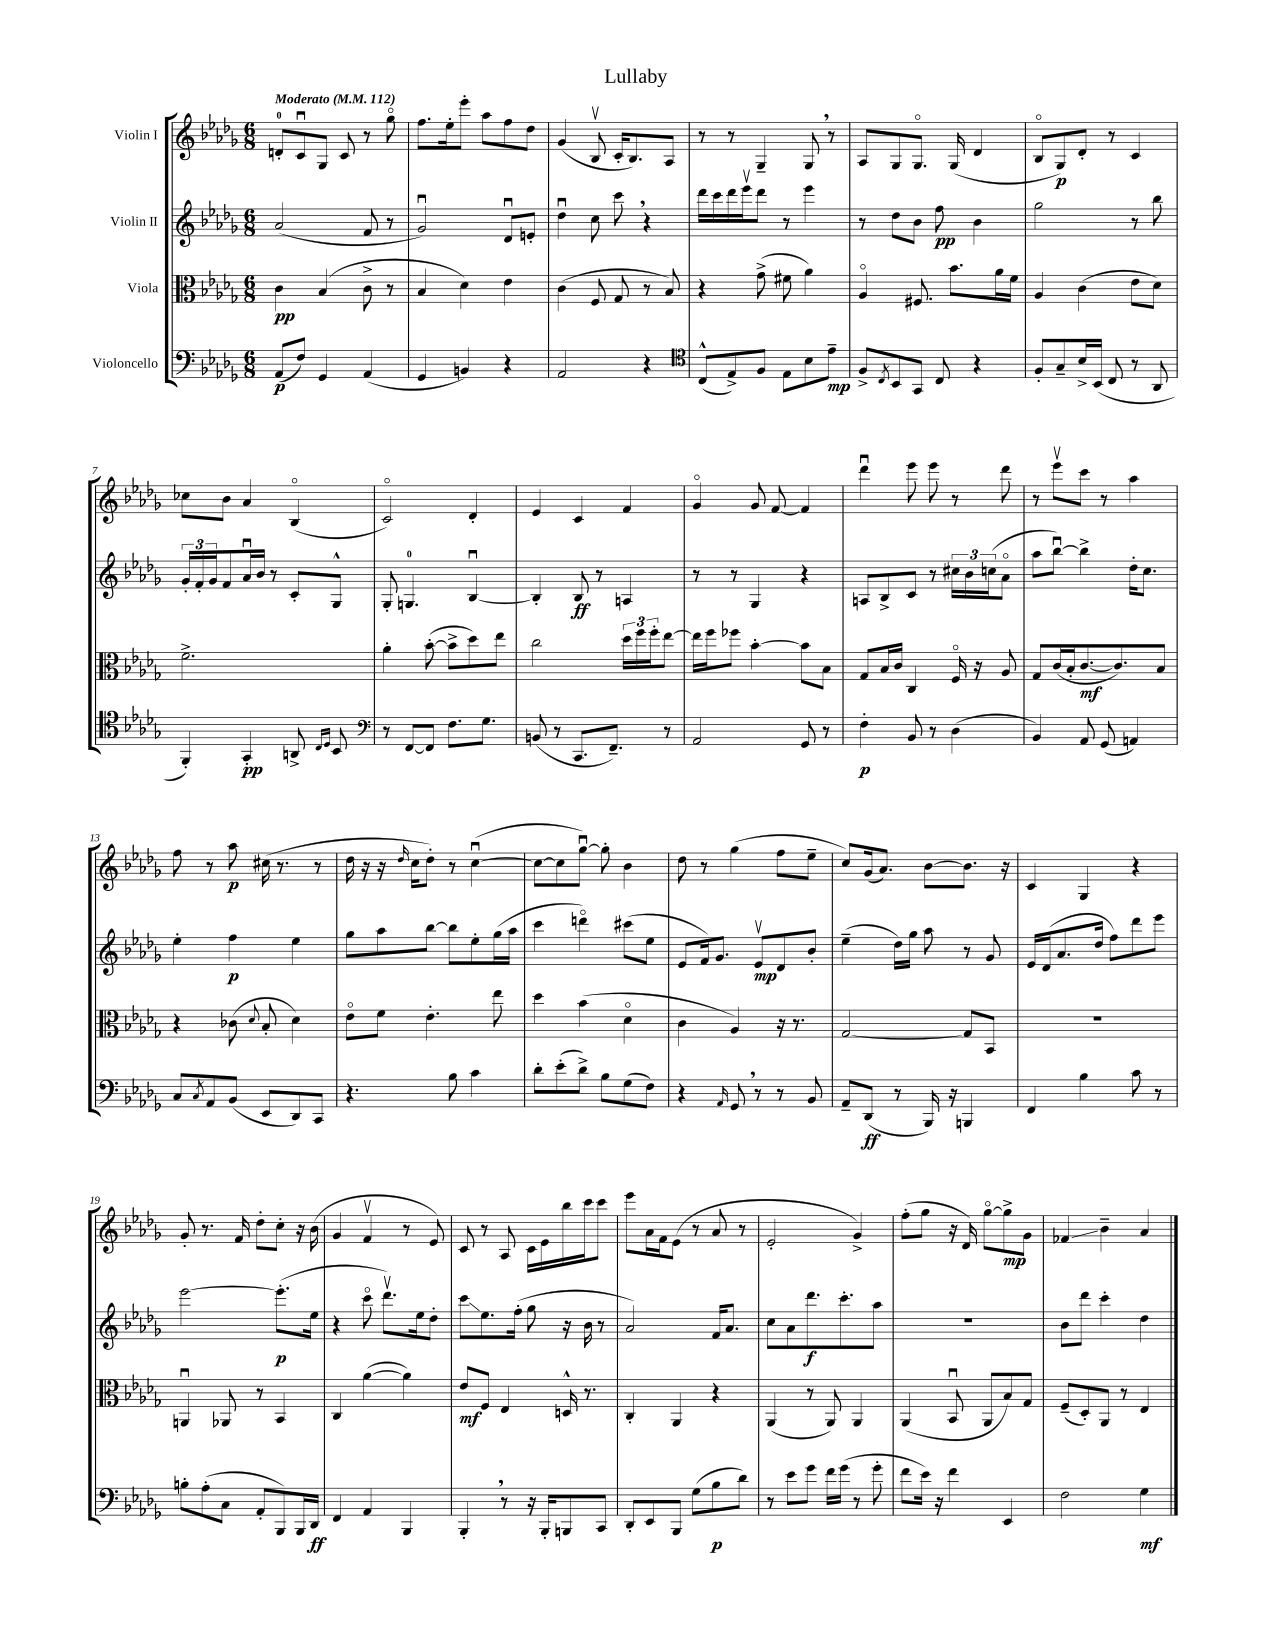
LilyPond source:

\header { title = "Lullaby" }
<<
\new StaffGroup <<
\new Staff = "s0" \with { instrumentName = "Violin I" } {
    \clef treble \key des \major \numericTimeSignature \time 6/8 \tempo "Moderato" 4 = 112
    d'8-0-. c'8\downbow ges8 c'8 r8 ges''8\flageolet |
    f''8. ees''16-. ees'''8-. aes''8 f''8 des''8 |
    ges'4( bes8\upbow c'16-. bes8.) aes8 |
    r8 r8 ges4-- ges8 \breathe r8 |
    aes8 ges8 ges8.\flageolet ges16( des'4 |
    bes8\flageolet ges8\p) des'8-. r8 c'4 |
    ces''8 bes'8 aes'4 bes4\flageolet( |
    c'2\flageolet) des'4-. |
    ees'4 c'4 f'4 |
    ges'4\flageolet ges'8 f'8~ f'4 |
    des'''4\downbow ees'''8 ees'''8 r8 des'''8 |
    r8 ees'''8\upbow c'''8 r8 aes''4 |
    f''8 r8 aes''8\p cis''16( r8. r8 |
    des''16 r16 r16 \grace { des''16 } c''16 des''8-.) r8 c''4~\downbow( |
    c''8~ c''8 ges''8~\downbow) ges''8-. bes'4 |
    des''8 r8 ges''4( f''8 ees''8-- |
    c''8) ges'16( aes'8.) bes'8~ bes'8. r16 |
    c'4 ges4 r4 |
    ges'8-. r8. f'16 des''8-. c''8-. r16 bes'16( |
    ges'4 f'4\upbow r8 ees'8) |
    c'8 r8 aes8 c'16 ees'16 bes''16 c'''16 c'''8 |
    ees'''8 aes'16 f'16 ees'8( r8 aes'8 r8 |
    ees'2-. ges'4->) |
    f''8-.( ges''8 r16 des'16) ges''8~\flageolet ges''8->\mp ges'8 |
    fes'4\glissando bes'4-- aes'4 \bar "|." |
}
\new Staff = "s1" \with { instrumentName = "Violin II" } {
    \clef treble \key des \major \numericTimeSignature \time 6/8
    aes'2( f'8 r8 |
    ges'2\downbow) des'8\downbow e'8-. |
    des''4\downbow c''8 c'''8 \breathe r4 |
    des'''16 c'''16 des'''16 ees'''16\upbow des'''8 r8 ees'''4 |
    r8 des''8 bes'8 f''8\pp bes'4 |
    ges''2 r8 bes''8 |
    \tuplet 3/2 { ges'16-. f'16-. ges'16 } f'8 aes'16\downbow bes'16 r8 c'8-. ges8-^ |
    ges8-. g4.-0 bes4~\downbow |
    bes4-. bes8\ff r8 a4 |
    r8 r8 ges4 r4 |
    a8 bes8-> c'8 r8 \tuplet 3/2 { cis''16 bes'16 c''16( } aes'8\flageolet |
    aes''8 bes''8~\downbow) bes''4-> des''16-. c''8. |
    ees''4-. f''4\p ees''4 |
    ges''8 aes''8 bes''8~ bes''8 ees''8-. ges''16( aes''16 |
    c'''4 d'''4\flageolet) cis'''8( ees''8 |
    ees'8 f'16) ges'8. ees'8\upbow\mp des'8 bes'8-. |
    ees''4--( des''16) ges''16 aes''8 r8 ges'8 |
    ees'16 des'16( aes'8. des''16 f''8) des'''8 ees'''8 |
    ees'''2~ ees'''8.-.\p( ees''16 |
    r4 c'''8\flageolet des'''8.\upbow) ees''16 des''8-. |
    c'''8\glissando ees''8. f''16-.( ges''8 r16 bes'16 r8 |
    aes'2) f'16 aes'8. |
    c''8 aes'8 des'''8.\f c'''8.-. aes''8 |
    R2. |
    bes'8 des'''8 c'''4-. des''4 \bar "|." |
}
\new Staff = "s2" \with { instrumentName = "Viola" } {
    \clef alto \key des \major \numericTimeSignature \time 6/8
    c'4\pp bes4( c'8-> r8 |
    bes4 des'4) ees'4 |
    c'4( f8 ges8 r8 bes8) |
    r4 ges'8->( fis'8 aes'4) |
    aes4\flageolet fis8. bes'8. aes'16 f'16 |
    aes4 c'4( ees'8 des'8) |
    f'2.-> |
    aes'4-. bes'8~-.( bes'8-> des''8) ees''8 |
    c''2 \tuplet 3/2 { des''16 f''16 f''16-. } ees''8~ |
    ees''16 f''16 fes''8 bes'4~-. bes'8 bes8 |
    ges8 bes16 c'16 c4 f16\flageolet r16 aes8 |
    ges8 c'16( bes16-. c'8.~\mf c'8.) bes8 |
    r4 ces'8( \appoggiatura { des'8 } bes8-. des'4) |
    ees'8\flageolet f'8 ees'4.-. ees''8 |
    des''4 bes'4( des'4\flageolet |
    c'4 aes4) r16 r8. |
    ges2~ ges8 bes,8 |
    R2. |
    a,4\downbow aes,8 r8 bes,4 |
    c4 aes'4~( aes'4) |
    ees'8\mf f8 ees4 d16-^ r8. |
    c4-. aes,4 r4 |
    aes,4( r8 aes,8) aes,4 |
    aes,4( bes,8\downbow aes,8 bes8) ges8 |
    f8--( des8-.) aes,8 r8 ees4 \bar "|." |
}
\new Staff = "s3" \with { instrumentName = "Violoncello" } {
    \clef bass \key des \major \numericTimeSignature \time 6/8
    aes,8\p( f8) ges,4 aes,4( |
    ges,4 b,4) r4 |
    aes,2 r4 |
    \clef tenor c8-^( ees8->) f8 ees8 bes8 ees'8--\mp |
    f8-> \acciaccatura { c8 } bes,8 ges,8 c8 r4 |
    f8-. ges8-- bes16-> bes,16( c8 r8 aes,8 |
    f,4-.) ges,4-.\pp a,8-> \grace { c16 des16 } bes,8 |
    \clef bass r8 f,8~ f,8 f8. ges8. |
    b,8( r8 c,8. f,8.--) r8 |
    aes,2 ges,8 r8 |
    f4-.\p bes,8 r8 des4( |
    bes,4) aes,8 ges,8( a,4) |
    c8 \acciaccatura { c8 } aes,8 bes,8( ees,8 des,8) c,8 |
    r4. bes8 c'4 |
    des'8-. ees'8-.( des'8->) bes8 ges8( f8) |
    r4 \grace { aes,16 } ges,8 \breathe r8 r8 bes,8 |
    aes,8-- des,8\ff( r8 bes,,16) r16 b,,4 |
    f,4 bes4 c'8 r8 |
    b8-. aes8-.( c8 aes,8-. bes,,8) bes,,16 des,16\ff |
    f,4 aes,4 bes,,4 |
    bes,,4-. \breathe r8 r16 bes,,16-. b,,8 c,8 |
    des,8-. ees,8 bes,,8 ges8( bes8\p des'8) |
    r8 ees'8 ges'8 f'16 ges'16( r8 ges'8-. |
    f'8 ees'16) r16 f'4 ees,4 |
    f2 ges4\mf \bar "|." |
}
>>
>>
